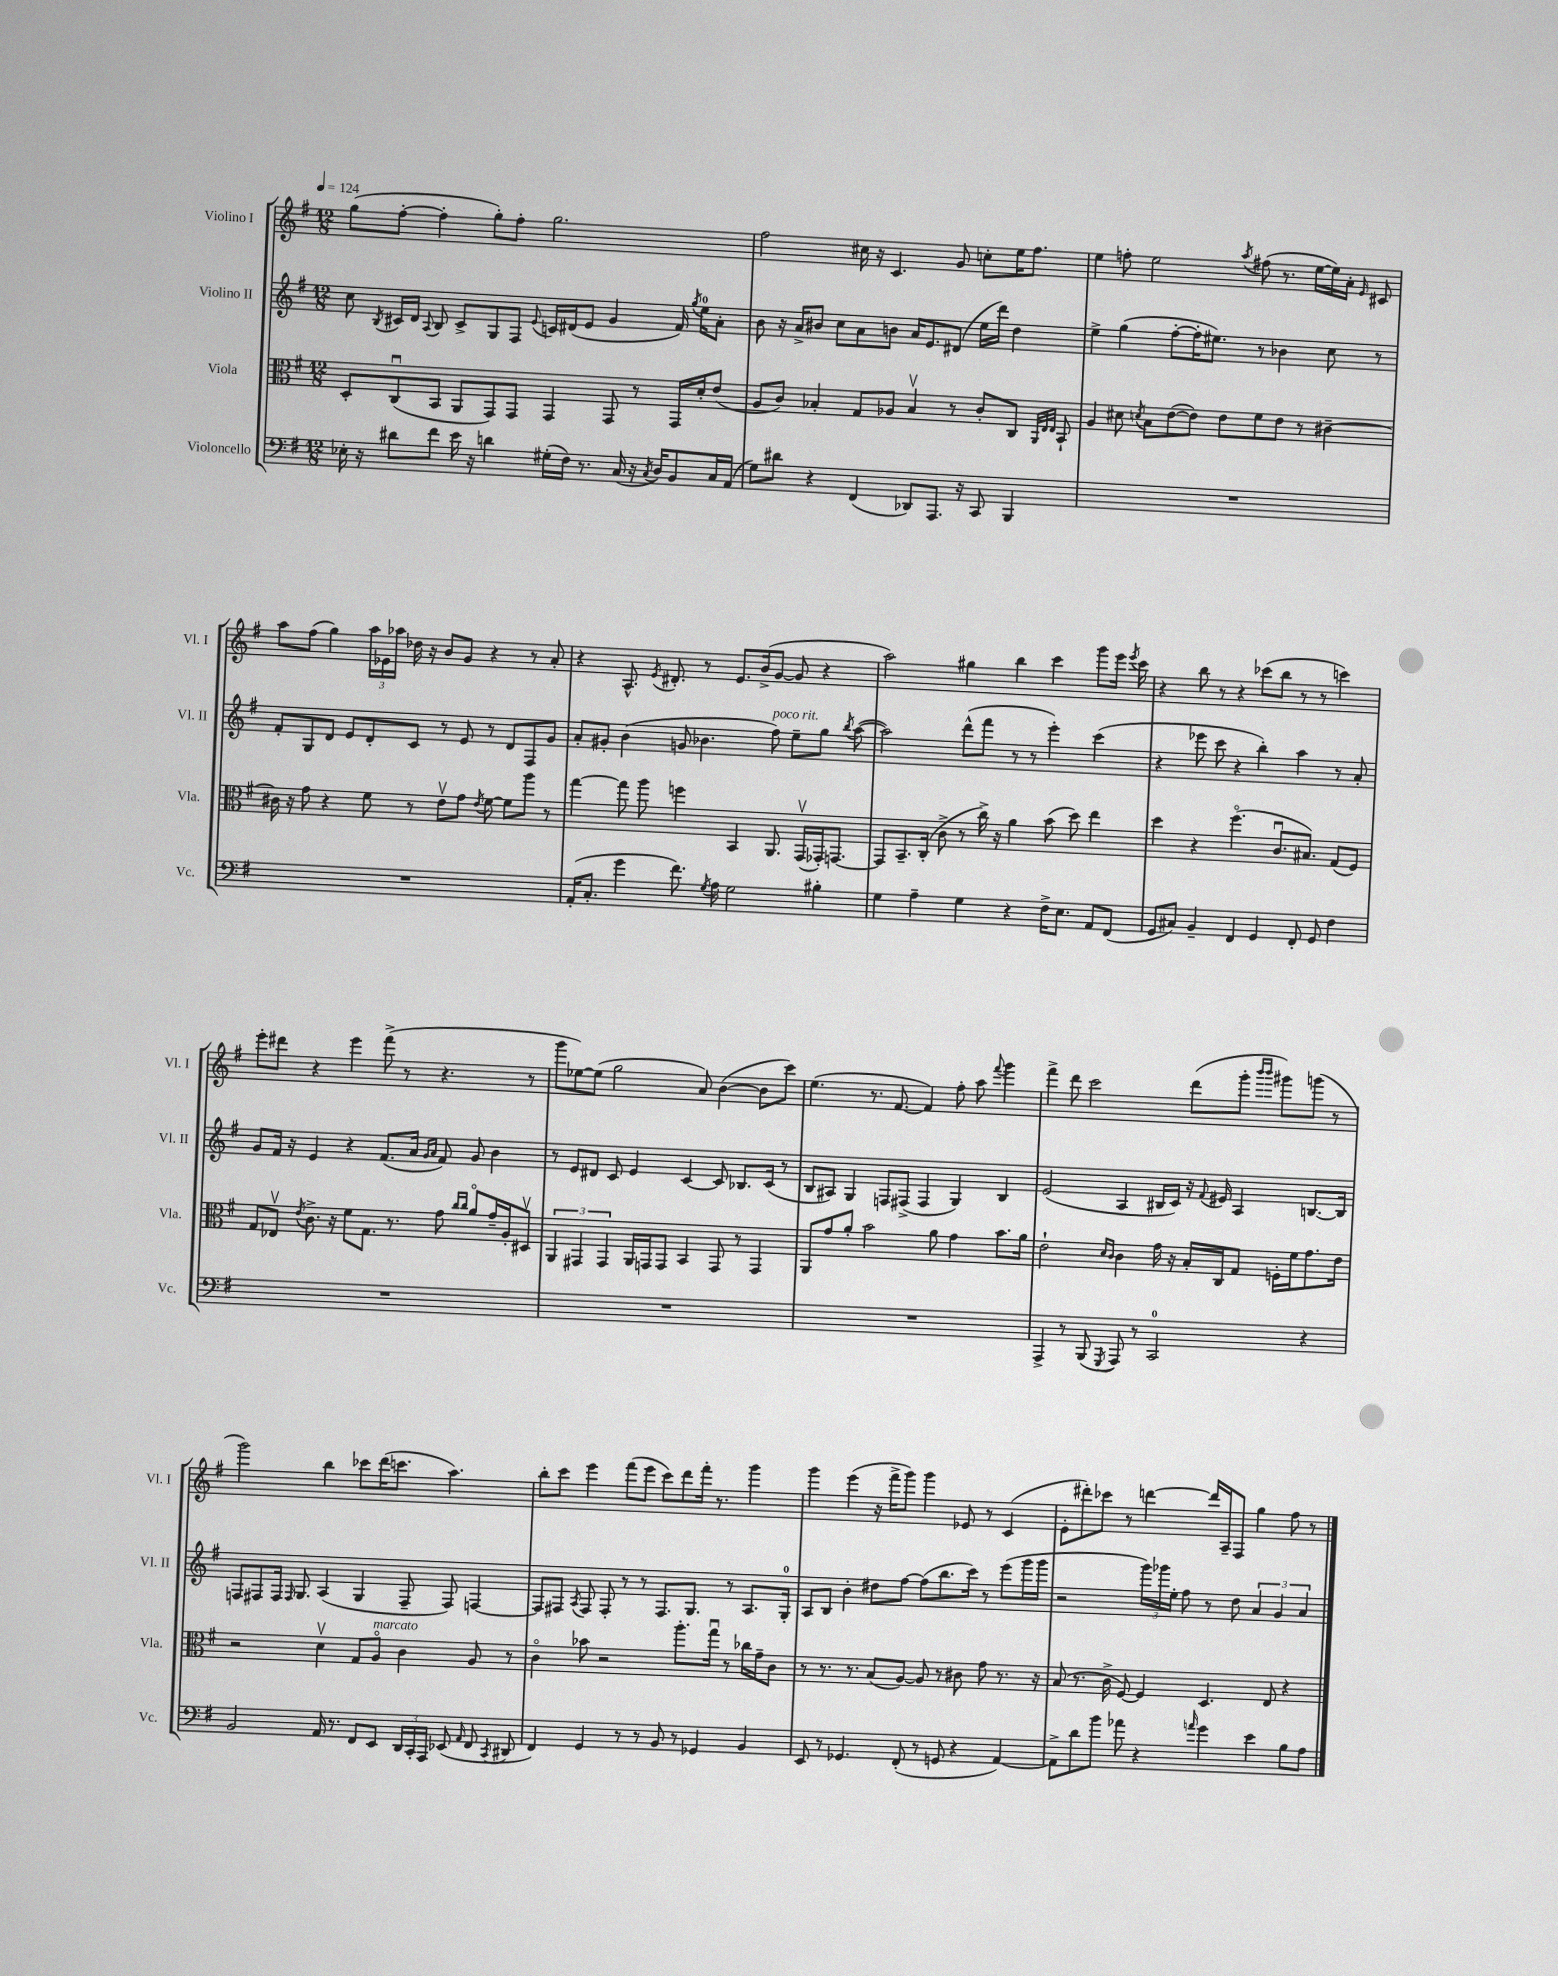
<<
\new StaffGroup <<
\new Staff = "s0" \with { instrumentName = "Violino I" shortInstrumentName = "Vl. I" } {
    \clef treble \key g \major \numericTimeSignature \time 12/8 \tempo 4 = 124
    \autoBeamOff g''8[( fis''8]~-. fis''4-. g''8[-.) fis''8]-. g''2. |
    fis''2 cis''16 r16 c'4. g'8 c''8[-. e''16 fis''8.] |
    e''4 f''8-. e''2 \acciaccatura { a''8 } fis''8( r8. e''16[~ e''16) a'16]-. \grace { e'16 } cis'8 |
    a''8[ fis''8]( g''4) \tuplet 3/2 { a''16[ ees'16 aes''16] } des''16 r16 b'8[ g'8] r4 r8 a'8-. |
    r4 a8.-^ \acciaccatura { e'8 } dis'8.-. r8 e'8.[ b'16->( g'8]~ g'8 r4 |
    a''2) gis''4 b''4 c'''4 g'''8[ e'''16] \acciaccatura { e'''8 } c'''16 |
    r4 b''8 r8 r4 ces'''8[( b''8] r8 r8 c'''4) |
    e'''8[-. dis'''8] r4 e'''4 fis'''8->( r8 r4. r8 |
    g'''8[ ees''8~) ees''8]( g''2 a'8) b'4~( b'8[ c'''8]) |
    e''4.( r8. fis'8.~ fis'4) fis''8-. a''8 \appoggiatura { fis'''8 } g'''4 |
    fis'''4-> d'''8 c'''2 d'''8[( g'''8]-. \grace { b'''16[ b'''16] } gis'''8[) g'''8]( r8 |
    g'''2) b''4 ces'''8[ d'''16( c'''8.] a''4.) |
    b''8[-. c'''8] e'''4 fis'''8[( e'''8] c'''8[) d'''8 fis'''16]-. r8. g'''4 |
    g'''4 e'''4( r16 fis'''16[-> g'''8]) g'''4 ees'8 r8 c'4( |
    e'8[-. dis'''8-.) ces'''8] r8 d'''4~ d'''16[ a16-- fis8] g''4 fis''8 r8 \bar "|." |
}
\new Staff = "s1" \with { instrumentName = "Violino II" shortInstrumentName = "Vl. II" } {
    \clef treble \key g \major \numericTimeSignature \time 12/8
    \autoBeamOff c''8 \acciaccatura { b8 } cis'16[ d'16] \appoggiatura { a8 } b8 cis'8[-> g8 fis8] \appoggiatura { e'8 } c'16[ dis'16( e'8] g'4 fis'16) \acciaccatura { g''8 } e''16[-0 a'8]-. |
    b'8 r16 a'16[-> bis'8] c''8[ a'8 b'8] a'16[ e'8. dis'8]( e''16[ d'''16]) d''4 |
    e''4-> g''4( fis''8[~-. fis''16-. eis''8.]) r8 bes'4 c''8 r8 |
    fis'8[-. g8 d'8] e'8[ d'8-. c'8] r8 e'8 r8 d'8[ fis8 g'8] |
    a'8[-. gis'8]-. b'4( g'8 bes'4. fis''8^\markup { \italic "poco rit." }) e''8[-- g''8] \acciaccatura { b''8 } a''8~( |
    a''2) d'''8[-^( fis'''8] r8 r8 e'''4-.) c'''4( |
    r4 ees'''8 c'''8 r4 b''4-.) a''4 r8 a'8-. |
    g'8[ fis'16] r16 e'4 r4 fis'8.[( a'16] \grace { g'16[ a'16] } fis'8) g'8 b'4 |
    r8 e'8[ dis'8] c'8 e'4 c'4~ c'8 bes8.[ c'16]( r8 |
    b8[ ais8]) g4 f8[ fis8]->( fis4 g4) b4 |
    e'2( a4 bis16[ c'16]) r16 \appoggiatura { fis'8 } eis'16 a4 b8.[~ b16] |
    f8[ fis8 fis16] \grace { fis16 } g8. a4( g4 fis8-- fis8) f4~ |
    f8[ fis8] \acciaccatura { a8 } fis8 fis8-. r8 r8 fis8.[ g8.] r8 a8.[ g16]-0-. |
    a8[ b8] b'4-. dis''8[ fis''8]~ fis''8[( b''8. c'''16]) r8 e'''8[( g'''16 g'''16] |
    r2 \tuplet 3/2 { g'''16[) ges'''16 e''16]-. } fis''8 r8 d''8 \tuplet 3/2 { a'4 g'4 a'4 } \bar "|." |
}
\new Staff = "s2" \with { instrumentName = "Viola" shortInstrumentName = "Vla." } {
    \clef alto \key g \major \numericTimeSignature \time 12/8
    \autoBeamOff d8[-. c8\downbow( b,8] a,8[ g,8) g,8] g,4 g,8 r8 g,16[ d'16-. e'8]( |
    a8[ c'8]) bes4-. g8[ aes8] bes4\upbow r8 c'8[-. c8] \grace { a,32[ e32 e32] } b,8-! |
    a4 dis'8 \acciaccatura { d'8 } b8[ e'8~( e'8]) e'8[ fis'8 e'8] r8 cis'4~-- |
    cis'16 r16 g'8 r4 fis'8 r8 e'8[\upbow g'8] \acciaccatura { e'8 } fis'8~ fis'8[ a''8] r8 |
    g''4~ g''8 a''8 f''4 b,4 a,8. g,16[\upbow( ges,16-.) g,8.]~ |
    g,8[ b,8.-- c16]-.( c'8-> r8 c''16->) r16 a'4 b'8( d''8) e''4 |
    d''4 r4 fis''4.\flageolet( c'8.[\downbow bis8.]) g8[( fis8]) |
    g8[ ees8]\upbow \acciaccatura { e'8 } c'8.-> r16 fis'8[ g8.] r8. g'8 \grace { c''16[ c''16] } a'8[\flageolet g'16-- a16-. dis8]\upbow |
    \tuplet 3/2 { a,4 gis,4 gis,4 } a,16[ g,16 g,8] b,4 g,8 r8 g,4 |
    a,8[ g'8 a'8]-. b'2 a'8 g'4 b'8.[ a'16] |
    e'2-! \grace { d'16[ c'16] } c'4 g'16 r16 b16[-. c16 g8] f16[-. fis'16 g'8. e'16] |
    r2 d'4\upbow g8[ a8]\flageolet^\markup { \italic "marcato" } c'4 a8 r8 |
    c'4\flageolet bes'8 r2 a''8.[-. g''16]\downbow r8 ces''16[ g'16-- c'8] |
    r8 r8. r8. b8[( a8]~) a8 r8 cis'8 g'8 r8. r16 |
    b8( r8. c'16-> fis8~) fis4 d4. e8 r4 \bar "|." |
}
\new Staff = "s3" \with { instrumentName = "Violoncello" shortInstrumentName = "Vc." } {
    \clef bass \key g \major \numericTimeSignature \time 12/8
    \autoBeamOff ees16-. r16 dis'8[ fis'8] e'16 r16 d'4 gis16[-.( fis16]) r8. c16( r16 \acciaccatura { c8 } d16[) b,8 c16 a,16]( |
    g8[) dis'8] r4 fis,4( des,8[) a,,8.] r16 c,8 b,,4 |
    R1. |
    R1. |
    a,16[-.( c8.]-. g'4 fis'8.) \acciaccatura { g8 } a16 g2 bis4-. |
    g4 a4-- g4 r4 fis16[-> e8.] a,8[ fis,8]( |
    g,8[ cis8]) b,4-- fis,4 g,4 fis,8-. g,8 fis4 |
    R1. |
    R1. |
    R1. |
    a,,4-> r8 b,,8( \acciaccatura { g,,8 } a,,8) r8 c,2-0 r4 |
    b,2 a,16 r8. fis,8[ e,8] \tuplet 3/2 { d,16[ c,16-. a,,16] } ees,8( \grace { a,16 } fis,8 \acciaccatura { c,8 } dis,8 |
    fis,4) g,4 r8 r8 b,8 r8 ges,4 b,4 |
    e,8 r8 ges,4. fis,8-.( r8 g,8 r4 a,4~) |
    a,8[-> d'8 b'8] aes'8 r4 \grace { a'16 } g'4 e'4 b8[ a8] \bar "|." |
}
>>
>>
\layout { \context { \Score \remove "Bar_number_engraver" } }
